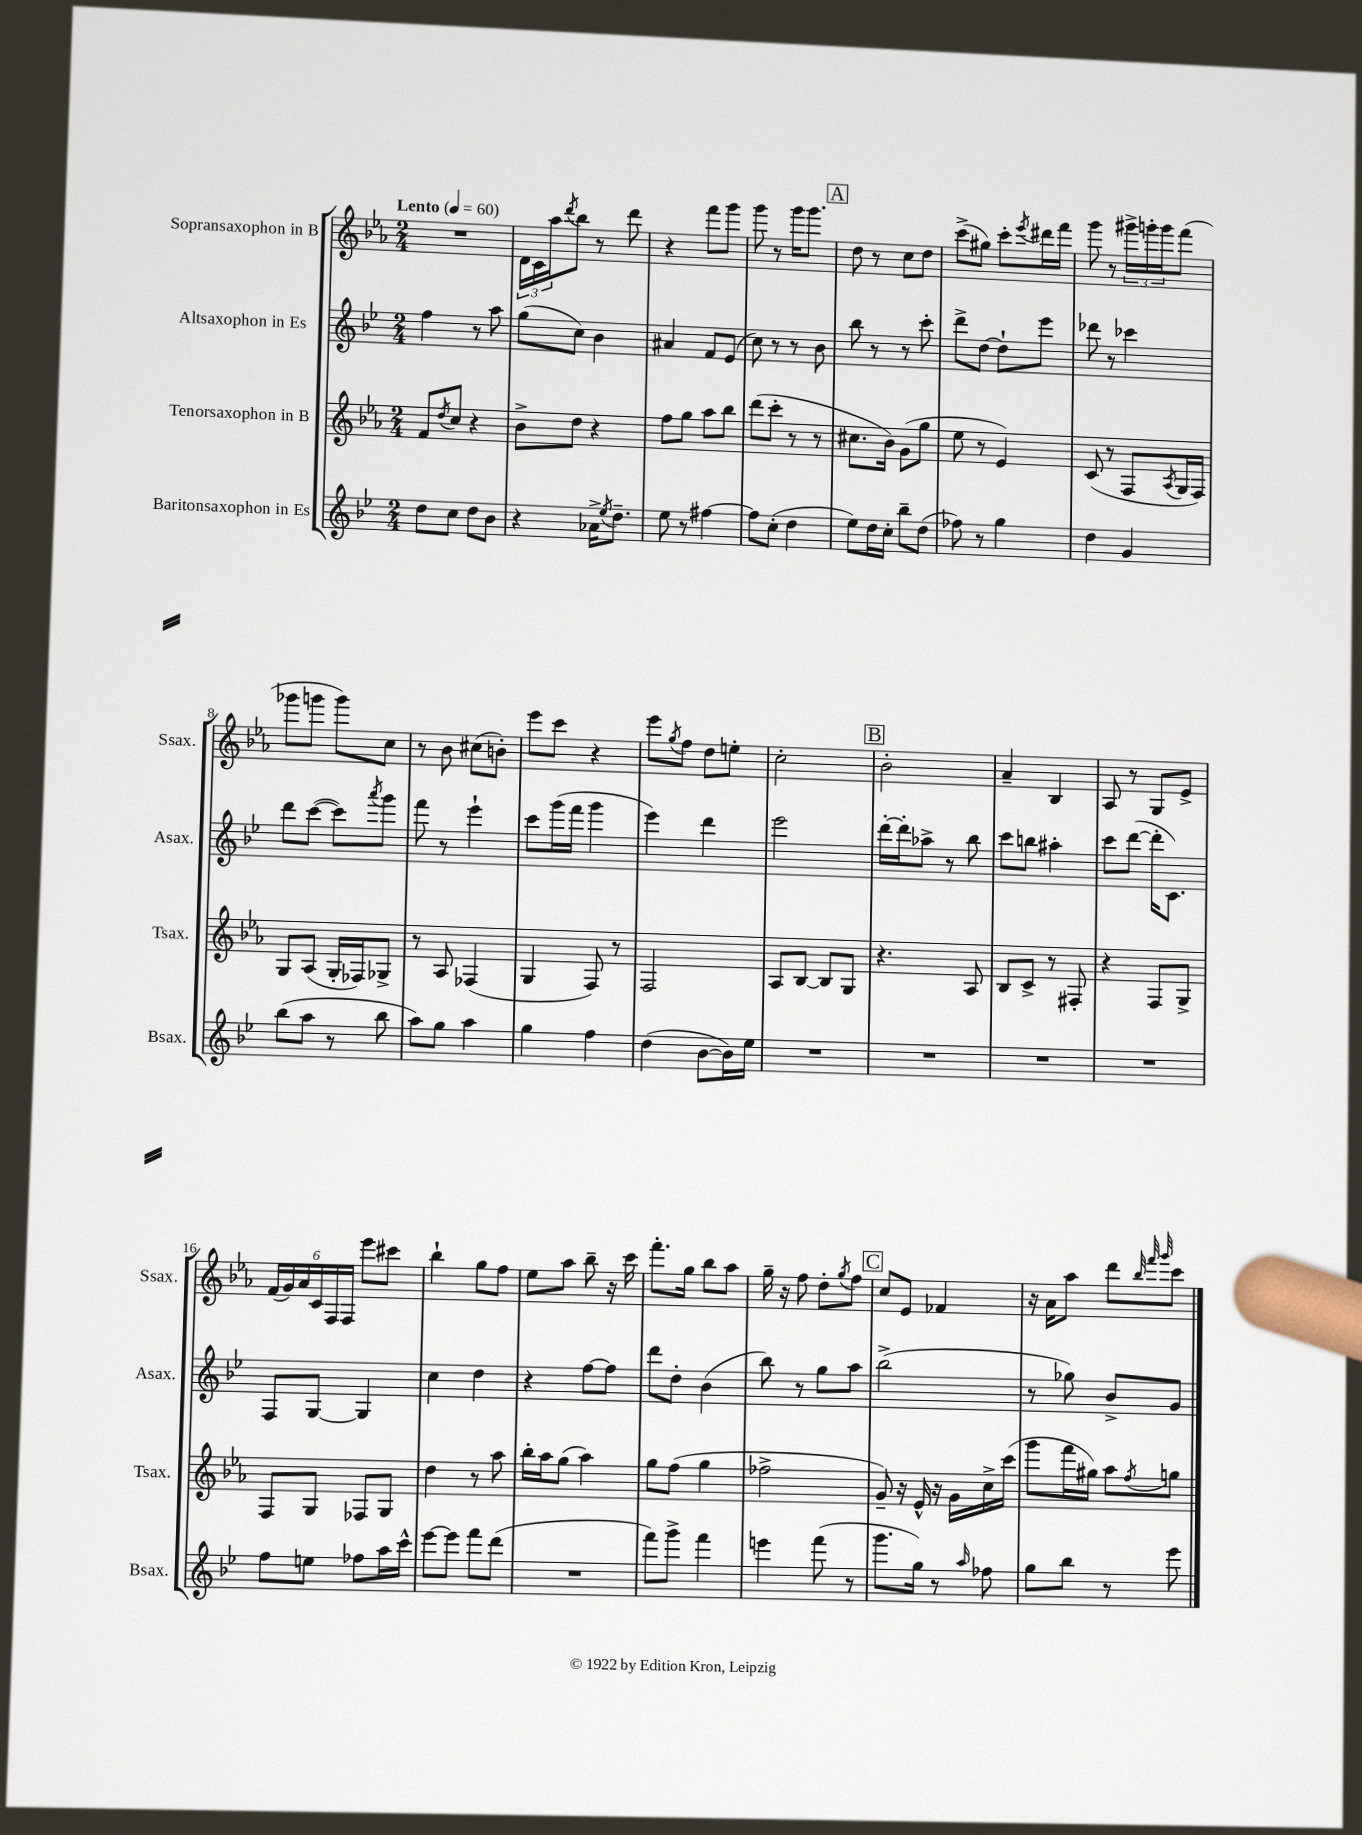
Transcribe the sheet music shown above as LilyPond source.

<<
\new StaffGroup <<
\new Staff = "s0" \with { instrumentName = "Sopransaxophon in B" shortInstrumentName = "Ssax." } {
    \clef treble \key ees \major \numericTimeSignature \time 2/4 \tempo "Lento" 4 = 60
    R2 |
    \tuplet 3/2 { d'16 c'16 aes''16 } \acciaccatura { d'''8 } bes''8 r8 d'''8 |
    r4 f'''8 g'''8 |
    g'''8 r8 g'''16 g'''8. |
    \mark \markup { \box "A" } d''8 r8 c''8 d''8 |
    c'''8->( gis''8) c'''8-. \acciaccatura { ees'''8 } dis'''16 f'''16 |
    g'''8 r8 \tuplet 3/2 { gis'''16-> g'''16-. g'''16 } f'''8( |
    ges'''8 g'''8 g'''8) c''8 |
    r8 bes'8 cis''8( b'8-.) |
    ees'''8 c'''8 r4 |
    ees'''8 \acciaccatura { g''8 } f''8 d''8 e''8-. |
    c''2-. |
    \mark \markup { \box "B" } bes'2-. |
    aes'4-- bes4 |
    aes8 r8 g8 ees'8-> |
    \tuplet 6/4 { f'16( g'16) aes'16 c'16 f16 f16 } ees'''8 cis'''8 |
    bes''4-! g''8 f''8 |
    ees''8 aes''8 bes''8-- r16 c'''16 |
    f'''8.-. g''16 bes''8 aes''8 |
    g''16-- r16 f''8 d''8-. \acciaccatura { g''8 } f''8 |
    \mark \markup { \box "C" } c''8 ees'8 fes'4 |
    r16 aes'16 aes''8 d'''8 \grace { bes''32 f'''32 g'''32 } c'''8 \bar "|." |
}
\new Staff = "s1" \with { instrumentName = "Altsaxophon in Es" shortInstrumentName = "Asax." } {
    \clef treble \key bes \major \numericTimeSignature \time 2/4
    f''4 r8 a''8 |
    g''8( c''8) bes'4 |
    ais'4 f'8 ees'8( |
    c''8) r8 r8 bes'8 |
    \mark \markup { \box "A" } bes''8 r8 r8 c'''8-. |
    d'''8-> d''8~ d''8-! ees'''8 |
    des'''8 r8 ces'''4 |
    d'''8 c'''8~( c'''8) \acciaccatura { a'''8 } g'''8 |
    f'''8 r8 ees'''4-! |
    c'''8 g'''16( f'''16 g'''4 |
    ees'''4) d'''4 |
    ees'''2 |
    \mark \markup { \box "B" } d'''16~-. d'''16-. aes''8-> r8 bes''8 |
    c'''8 b''8 ais''4-. |
    c'''8 d'''8~( d'''16-. c'8.) |
    f8 g8~ g4 |
    c''4 d''4 |
    r4 f''8~ f''8 |
    d'''8 d''8-. bes'4( |
    bes''8) r8 g''8 a''8 |
    \mark \markup { \box "C" } bes''2->( |
    r8 ges''8) bes'8-> g'8 \bar "|." |
}
\new Staff = "s2" \with { instrumentName = "Tenorsaxophon in B" shortInstrumentName = "Tsax." } {
    \clef treble \key ees \major \numericTimeSignature \time 2/4
    f'8 \acciaccatura { d''8 } c''8 r4 |
    bes'8-> d''8 r4 |
    f''8 g''8 aes''8 bes''8 |
    d'''8( c'''8-. r8 r8 |
    \mark \markup { \box "A" } cis''8. bes'16) g'8( g''8 |
    ees''8 r8 ees'4) |
    c'8( r8 f8 \acciaccatura { aes8 } g16 f16) |
    g8 aes8( g16-. fes16) ges8-> |
    r8 aes8 fes4( |
    g4 f8) r8 |
    f2 |
    aes8 bes8~ bes8 g8 |
    \mark \markup { \box "B" } r4. aes8 |
    bes8 c'8-> r8 fis8-. |
    r4 f8 g8-> |
    f8 g8 fes8 g8 |
    d''4 r8 aes''8 |
    bes''16-. aes''16 g''8( aes''4) |
    g''8 f''8( g''4 |
    fes''2-> |
    \mark \markup { \box "C" } g'8--) r16 ees'16-^ r16 g'16 c''16-> c'''16( |
    g'''8 f'''16 gis''16) aes''8 \acciaccatura { f''8 } g''8 \bar "|." |
}
\new Staff = "s3" \with { instrumentName = "Baritonsaxophon in Es" shortInstrumentName = "Bsax." } {
    \clef treble \key bes \major \numericTimeSignature \time 2/4
    d''8 c''8 d''8 bes'8 |
    r4 aes'16-> \acciaccatura { ees''8 } d''8.-- |
    ees''8 r8 fis''4~ |
    fis''8 c''8-.( d''4 |
    \mark \markup { \box "A" } ees''8) d''16 c''16-. bes''8-- d''8( |
    fes''8) r8 g''4 |
    d''4 g'4 |
    bes''8( a''8 r8 bes''8 |
    a''8) g''8 a''4 |
    g''4 f''4 |
    d''4( bes'8~ bes'16) ees''16 |
    R2 |
    \mark \markup { \box "B" } R2 |
    R2 |
    R2 |
    f''8 e''8 fes''8 a''16 c'''16-^ |
    ees'''8~ ees'''8 f'''8 d'''8( |
    R2 |
    f'''8) g'''8-> f'''4 |
    e'''4 f'''8( r8 |
    \mark \markup { \box "C" } g'''8. g''16) r8 \grace { a''16 } fes''8 |
    g''8 bes''8 r8 ees'''8 \bar "|." |
}
>>
>>
